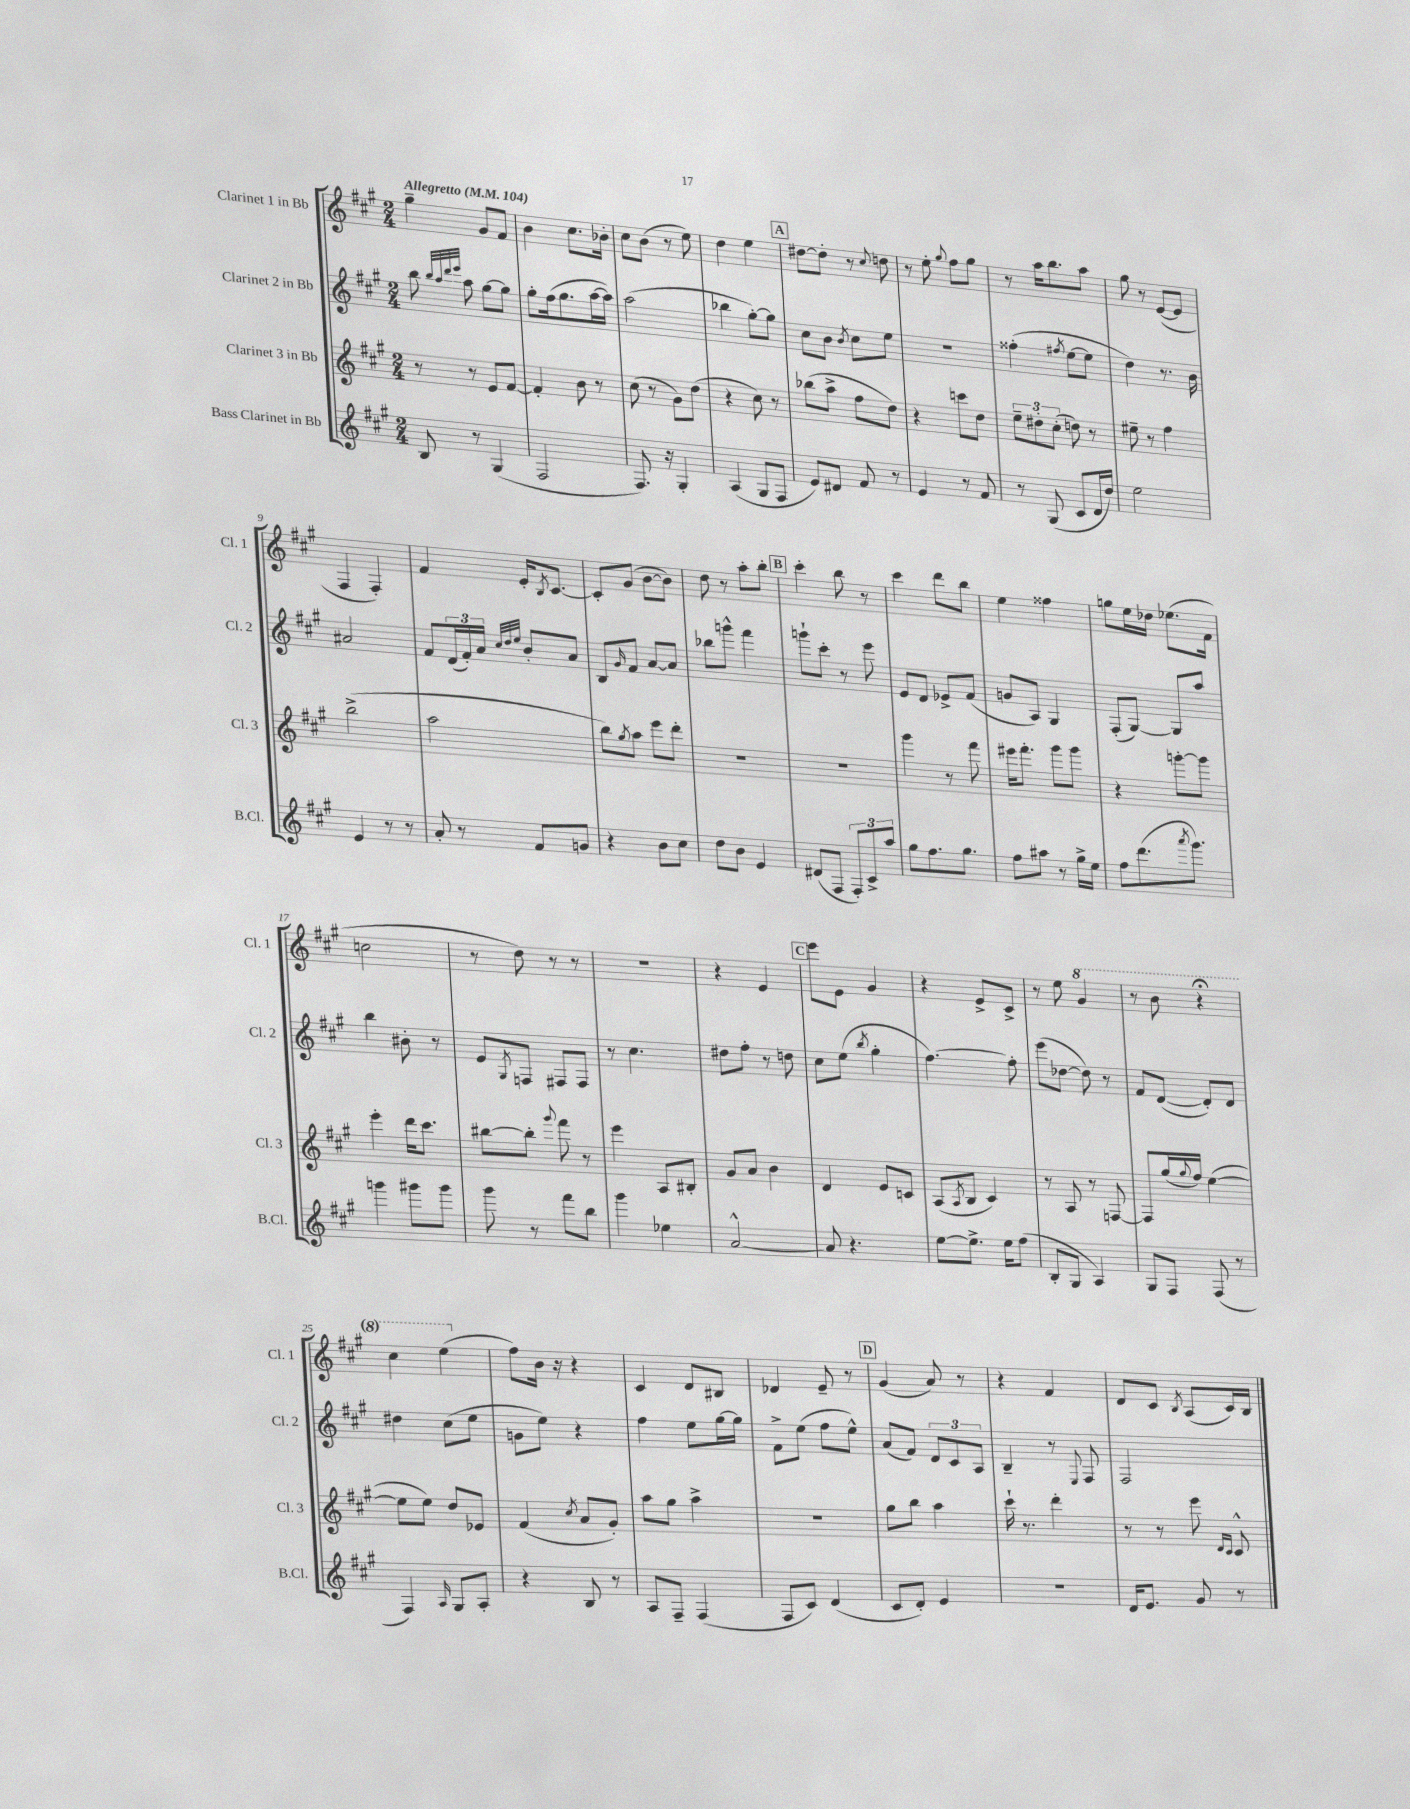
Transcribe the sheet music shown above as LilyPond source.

<<
\new StaffGroup <<
\new Staff = "s0" \with { instrumentName = "Clarinet 1 in Bb" shortInstrumentName = "Cl. 1" } {
    \clef treble \key a \major \numericTimeSignature \time 2/4 \tempo "Allegretto" 4 = 104
    gis''4-- gis'8 fis'8 |
    b'4 cis''8. bes'16-. |
    cis''8 b'8( r8 e''8) |
    d''4 e''4 |
    \mark \markup { \box "A" } dis''8~ dis''8-. r8 \appoggiatura { cis''8 } d''8 |
    r8 e''8-. \appoggiatura { gis''8 } fis''8 gis''8 |
    r8 a''16 b''8. a''8 |
    gis''8 r8 e'8~( e'8 |
    fis4 fis4-.) |
    fis'4 e'16-. \acciaccatura { b8 } cis'8.~ |
    cis'8-. gis'8( b'8~ b'8) |
    d''8 r8 a''8-. b''8-. |
    \mark \markup { \box "B" } cis'''4-. b''8 r8 |
    cis'''4 d'''8 b''8 |
    e''4 fisis''4 |
    g''8 e''16 des''16 ees''8.( fis'16 |
    c''2 |
    r8 d''8) r8 r8 |
    R2 |
    r4 e'4 |
    \mark \markup { \box "C" } e'''8 e'8 gis'4 |
    r4 e'8-> cis'8-> |
    r8 e''8 \ottava #1 gis''4 |
    r8 b''8 r4\fermata |
    cis'''4 e'''4( \ottava #0 |
    fis''8) b'16 r16 r4 |
    cis'4 d'8 bis8 |
    des'4 e'8-- r8 |
    \mark \markup { \box "D" } gis'4( a'8) r8 |
    r4 fis'4 |
    d'8 cis'8 \acciaccatura { b8 } a8( cis'16) b16 \bar "|." |
}
\new Staff = "s1" \with { instrumentName = "Clarinet 2 in Bb" shortInstrumentName = "Cl. 2" } {
    \clef treble \key a \major \numericTimeSignature \time 2/4
    b''8 \grace { b''32 a''32 d'''32 e'''32 } a''8 gis''8~ gis''8 |
    gis''8-. fis''16( gis''8. a''16~ a''16) |
    a''2( |
    bes''4 gis''8~-.) gis''8 |
    \mark \markup { \box "A" } cis''8 b'8 \acciaccatura { b'8 } cis''8 e''8 |
    r2 |
    fisis''4-.( \acciaccatura { fis''8 } e''8~ e''8 |
    d''4) r8. b'16 |
    ais'2 |
    fis'8 \tuplet 3/2 { d'16( fis'16-.) a'16 } \grace { cis''32 d''32 e''32 } b'8-. a'8 |
    b8 \grace { gis'16 } fis'8 a'8~ a'8 |
    bes''8 g'''8-^ fis'''4 |
    \mark \markup { \box "B" } g'''8-! cis'''8-. r8 e'''8 |
    e'8 d'8 ees'8-> fis'8( |
    g'8 a8) gis4 |
    fis8-.( gis8~) gis8 a''8 |
    b''4 bis'8-. r8 |
    e'8 \acciaccatura { gis8 } f8 fis8 fis8 |
    r8 cis''4. |
    dis''8 fis''8-. r8 d''8 |
    \mark \markup { \box "C" } cis''8 e''8( \acciaccatura { b''8 } gis''4-. |
    fis''4.~) fis''8-. |
    e'''8( des''8~ des''8) r8 |
    fis'8 d'8~( d'8-.) d'8 |
    dis''4 cis''8( e''8 |
    g'8 e''8) r4 |
    fis''4 e''8 gis''16~ gis''16 |
    fis'8-> e''8( fis''8 e''8-^) |
    \mark \markup { \box "D" } a'8( fis'8) \tuplet 3/2 { d'8 cis'8 a8 } |
    b4-- r8 \appoggiatura { e8 } fis8 |
    fis2 \bar "|." |
}
\new Staff = "s2" \with { instrumentName = "Clarinet 3 in Bb" shortInstrumentName = "Cl. 3" } {
    \clef treble \key a \major \numericTimeSignature \time 2/4
    r8 r8 e'8 fis'8~ |
    fis'4-. b'8 r8 |
    cis''8( r8 gis'8) d''8( |
    r4 cis''8) r8 |
    \mark \markup { \box "A" } bes''8( a''8-> fis''8 d''8) |
    r4 c'''8 d''8 |
    \tuplet 3/2 { e''8-- dis''8-. cis''8-.( } d''8) r8 |
    eis''8-- r8 fis''4 |
    b''2->( |
    a''2 |
    b''8) \acciaccatura { gis''8 } a''8 e'''8 d'''8-. |
    R2 |
    \mark \markup { \box "B" } R2 |
    gis'''4 r8 fis'''8 |
    eis'''16 fis'''8.-. gis'''8 gis'''8 |
    r4 g'''8~-. g'''8 |
    e'''4-. d'''16 cis'''8. |
    bis''8~ bis''8-. \appoggiatura { gis'''8 } fis'''8 r8 |
    e'''4 a8 bis8-. |
    gis'8 a'8 b'4 |
    \mark \markup { \box "C" } d'4 e'8 c'8 |
    a8( \acciaccatura { a8 } b8 cis'4) |
    r8 a8 r8 f8~ |
    f8 gis''16( \appoggiatura { gis''8 } fis''16) e''4~( |
    e''8 e''8) d''8 ees'8 |
    fis'4( \acciaccatura { cis''8 } a'8 gis'8-.) |
    a''8 gis''8 a''4-> |
    R2 |
    \mark \markup { \box "D" } gis''8 b''8 a''4 |
    cis'''16-! r8. d'''4-. |
    r8 r8 e'''8 \grace { d'16 cis'16 } cis'8-^ \bar "|." |
}
\new Staff = "s3" \with { instrumentName = "Bass Clarinet in Bb" shortInstrumentName = "B.Cl." } {
    \clef treble \key a \major \numericTimeSignature \time 2/4
    b8 r8 gis4( |
    fis2 |
    fis8.) r16 gis4-. |
    a4( gis8 fis8 |
    \mark \markup { \box "A" } e'8) dis'8 fis'8 r8 |
    e'4 r8 fis'8 |
    r8 gis8( cis'8 d'16 d''16) |
    e''2 |
    e'4 r8 r8 |
    a'8-. r8 fis'8 g'8 |
    r4 b'8 cis''8 |
    d''8 b'8 e'4 |
    \mark \markup { \box "B" } dis'8( fis8 \tuplet 3/2 { fis8-.) cis'8-> a''8 } |
    gis''8 fis''8. gis''8. |
    fis''8 ais''8 r8 gis''16-> e''16 |
    fis''8 d'''8.( \acciaccatura { a'''8 } gis'''8.) |
    g'''4 gis'''8 gis'''8 |
    gis'''8 r8 fis'''8 b''8 |
    gis'''4 ees''4 |
    a'2~-^ |
    \mark \markup { \box "C" } a'8 r4. |
    e''8~ e''8.-> e''16 fis''8( |
    b8-. gis8 a4) |
    gis8 fis8 fis8( r8 |
    fis4) \grace { a16 } gis8 a8-. |
    r4 b8 r8 |
    a8 fis8-- fis4( |
    fis8 cis'8) d'4( |
    \mark \markup { \box "D" } cis'8 d'8-.) e'4 |
    R2 |
    d'16 e'8. gis'8 r8 \bar "|." |
}
>>
>>
